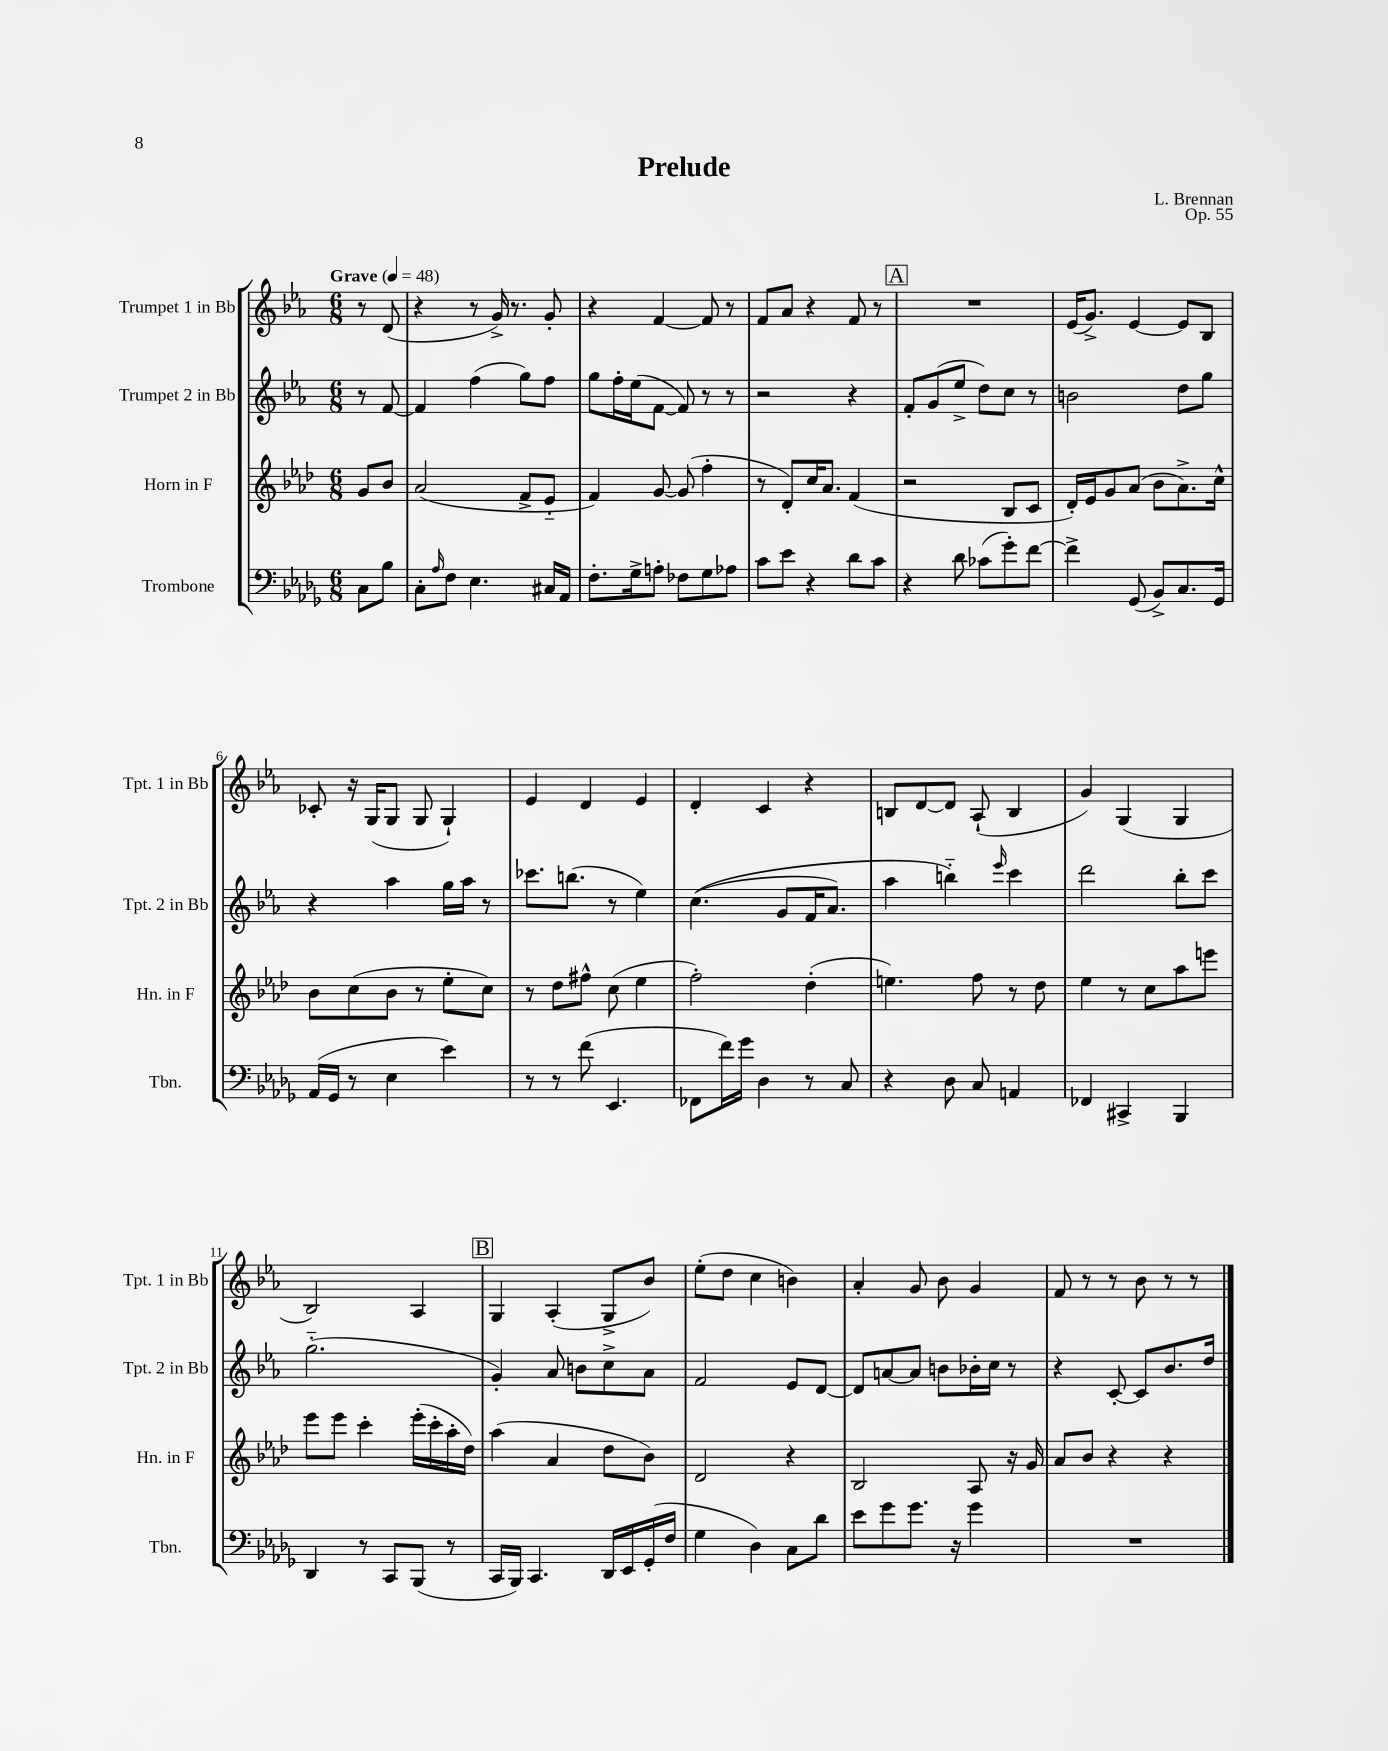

**kern	**kern	**kern	**kern
*staff4	*staff3	*staff2	*staff1
*clefF4	*clefG2	*clefG2	*clefG2
*k[b-e-a-d-g-]	*k[b-e-a-d-]	*k[b-e-a-]	*k[b-e-a-]
*M6/8	*M6/8	*M6/8	*M6/8
*MM48	*MM48	*MM48	*MM48
8C\L	8g/L	8r	8r
8B-\J	8b-/J	[8f/	(8d/
=	=	=	=
8C'\L	(2a-/	4f/]	4r
16qqA-/	.	.	.
8F\J	.	.	.
4.E-\	.	(4ff\	8r
.	.	.	16g^/)
.	.	.	8.r
.	8f^/L	8gg\L)	.
16C#/LL	8e-'~/J	8ff\J	8g'/
16AA-/JJ	.	.	.
=	=	=	=
8.F'\L	4f/)	8gg\L	4r
.	.	16ff'\L	.
16G-^\k	.	(16ee-\J	.
8A'\J	[8g/	[8f\J	[4f/
8F-\L	(8g/]	8f/])	.
8G-\	4ff'\	8r	8f/]
8A-\J	.	8r	8r
=	=	=	=
8c\L	8r	2r	8f/L
8e-\J	8d-'/L)	.	8a-/J
4r	16cc/K	.	4r
.	8.a-/J	.	.
8d-\L	(4f/	4r	8f/
8c\J	.	.	8r
=	=	=	=
4r	2r	8f'/L	2.r
.	.	(8g/	.
8d-\	.	8ee-^/J	.
(8c-\L	.	8dd\L)	.
8g-'\)	8B-/L	8cc\J	.
[8f\J	8c/J	8r	.
=	=	=	=
4f^\]	16d-'/LL)	2b\	(16e-/LK
.	16e-/J	.	8.g^/J)
.	8g/	.	.
(8GG-/	(8a-/J	.	[4e-/
8BB-^/L)	8b-\L	.	.
8.C/	8.a-^\)	8dd\L	8e-/]L
.	.	8gg\J	8B-/J
16GG-/Jk	16cc^^\Jk	.	.
=	=	=	=
(16AA-/LL	8b-\L	4r	8c-'/
16GG-/JJ	.	.	.
8r	(8cc\	.	16r
.	.	.	(16G/LK
4E-\	8b-\J	4aa-\	8G/J
.	8r	.	8G/
4e-\)	8ee-'\L	16gg\LL	4G`/)
.	.	16aa-\JJ	.
.	8cc\J)	8r	.
=	=	=	=
8r	8r	8.ccc-\L	4e-/
8r	8dd-\L	.	.
.	.	(8.bb\J	.
(8f\	8ff#^^\J	.	4d/
4.EE-/	(8cc\	8r	.
.	4ee-\	4ee-\)	4e-/
=	=	=	=
8FF-\L	2ff'\)	&((4.cc\	4d'/
16f\L)	.	.	.
16g-\JJ	.	.	.
4D-\	.	.	4c/
.	.	8g/L	.
8r	(4dd-'\	16f/K	4r
.	.	8.a-/J)	.
8C/	.	.	.
=	=	=	=
4r	4.ee\)	4aa-\	8B/L
.	.	.	[8d/
8D-\	.	4bb'~\&)	8d/]J
8C/	8ff\	.	(8A-`/
.	.	16qqeee-/	.
4AA/	8r	4ccc\	4B/
.	8dd-\	.	.
=	=	=	=
4FF-/	4ee-\	2ddd\	4g/)
4CC#^/	8r	.	(4G/
.	8cc\L	.	.
4BBB-/	8aa-\	8bb-'\L	4G/
.	8eee\J	8ccc\J	.
=	=	=	=
4DD-/	8eee-\L	(2.gg'~\	2B-/)
.	8eee-\J	.	.
8r	4ccc'\	.	.
8CC/L	.	.	.
(8BBB-/J	(16eee-'\LL	.	4A-/
.	16ccc'\	.	.
8r	16aa-'\	.	.
.	16dd-\JJ)	.	.
=	=	=	=
16CC/LL	(4aa-\	4g'/)	4G/
16BBB-/JJ)	.	.	.
4.CC/	.	.	.
.	4a-/	8a-/	(4A-'/
.	.	8b\L	.
16DD-/LL	8dd-\L	8cc^\	8G^/L
16EE-/	.	.	.
(16GG-'/	8b-\J)	8a-\J	8b-/J)
16F/JJ	.	.	.
=	=	=	=
4G-\	2d-/	2f/	(8ee-'\L
.	.	.	8dd\J
4D-\)	.	.	4cc\
8C\L	4r	8e-/L	4b\)
8d-\J	.	[8d/J	.
=	=	=	=
8e-\L	2B-/	8d/]L	4a-'/
8g-\	.	[8a/	.
8.g-\J	.	8a/]J	8g/
.	.	8b\L	8b-\
16r	.	.	.
4g-\	8A-/	16b-'\L	4g/
.	.	16cc\JJ	.
.	16r	8r	.
.	16g/	.	.
=	=	=	=
2.r	8a-/L	4r	8f/
.	8b-/J	.	8r
.	4r	[8c'/	8r
.	.	8c/]L	8b-\
.	4r	8.b-/	8r
.	.	.	8r
.	.	16dd/Jk	.
==	==	==	==
*-	*-	*-	*-
